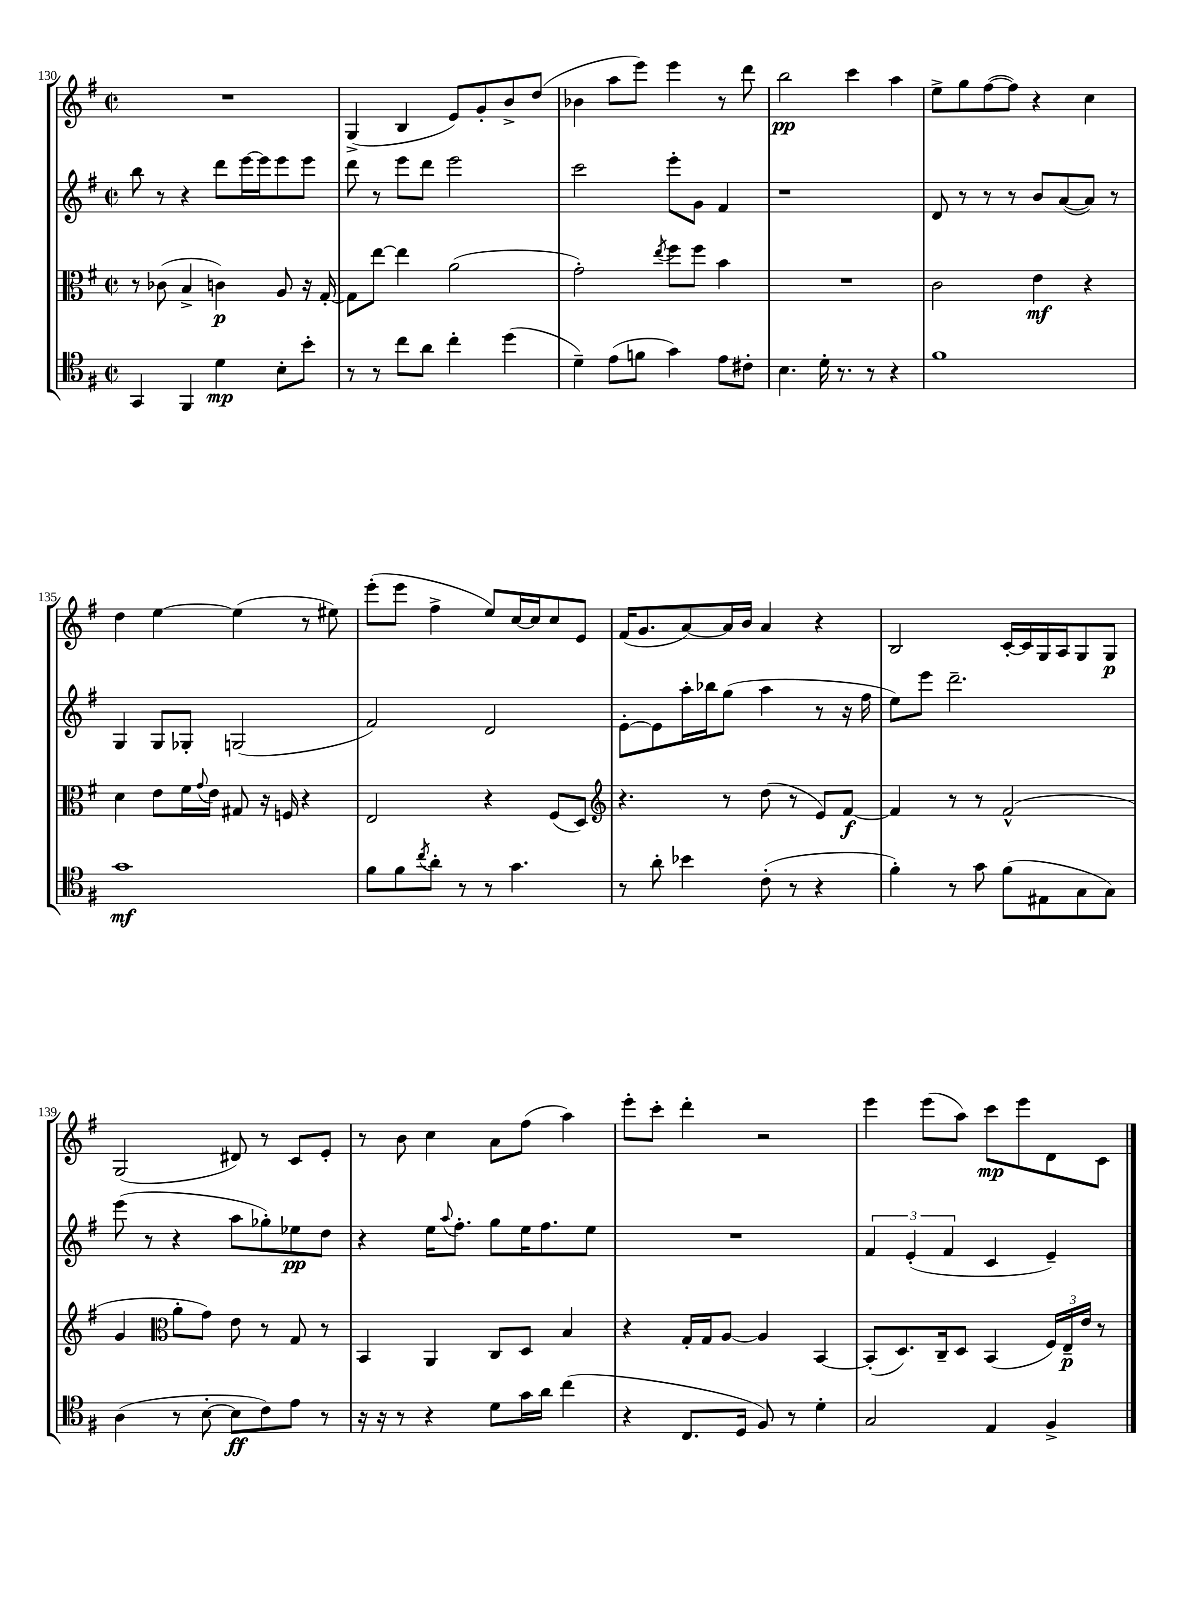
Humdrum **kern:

**kern	**kern	**kern	**kern
*staff4	*staff3	*staff2	*staff1
*clefC4	*clefC3	*clefG2	*clefG2
*k[f#]	*k[f#]	*k[f#]	*k[f#]
*M2/2	*M2/2	*M2/2	*M2/2
*met(c|)	*met(c|)	*met(c|)	*met(c|)
4GG/	8r	8bb\	1r
.	(8c-\	8r	.
4FF#/	4B^/	4r	.
4d\	4c\)	8ddd\L	.
.	.	[16eee\L	.
.	.	16eee\]J	.
8B'\L	8A/	8eee\	.
8b'\J	16r	8eee\J	.
.	[16G'/	.	.
=	=	=	=
8r	8G\]L	8ddd\	(4G^/
8r	[8ee\J	8r	.
8cc\L	4ee\]	8eee\L	4B/
8a\J	.	8ddd\J	.
4cc'\	(2a\	2eee\	8e/L)
.	.	.	8g'/
(4dd\	.	.	8b^/
.	.	.	(8dd/J
=	=	=	=
4d~\)	2g'\)	2ccc\	4b-\
(8e\L	.	.	8aa\L
8f\J	.	.	8eee\J)
.	8qee/	.	.
4g\)	8ff#\L	8eee'\L	4eee\
.	8ff#\J	8g\J	.
8e\L	4b\	4f#/	8r
8c#'\J	.	.	8ddd\
=	=	=	=
4.B\	1r	1r	2bb\
16d'\	.	.	.
8.r	.	.	.
.	.	.	4ccc\
8r	.	.	.
4r	.	.	4aa\
=	=	=	=
1f#	2c\	8d/	8ee^\L
.	.	8r	8gg\
.	.	8r	([8ff#\
.	.	8r	8ff#\]J)
.	4e\	8b/L	4r
.	.	([8a/	.
.	4r	8a/]J)	4cc\
.	.	8r	.
=	=	=	=
1g	4d\	4G/	4dd\
.	8e\L	8G/L	[4ee\
.	16f#\L	8G-'/J	.
.	8qqg/	.	.
.	16e\JJ	.	.
.	8G#/	(2G/	(4ee\]
.	16r	.	.
.	16F/	.	.
.	4r	.	8r
.	.	.	8ee#\)
=	=	=	=
8f#\L	2E/	2f#/)	(8eee'\L
8f#\	.	.	8eee\J
8qcc/	.	.	.
8a'\J	.	.	4ff#^\
8r	.	.	.
8r	4r	2d/	8ee/L)
4.g\	.	.	[16cc/L
.	.	.	16cc/]J
.	(8F#/L	.	8cc/
.	8D/J)	.	8e/J
=	=	=	=
*	*clefG2	*	*
8r	4.r	[8e'\L	(16f#/LK
.	.	.	8.g/
8a'\	.	8e\]	.
4b-\	.	16aa'\L	[8a/)
.	.	16bb-\J	.
.	8r	(8gg\J	16a/]L
.	.	.	16b/JJ
(8c'\	(8dd\	4aa\	4a/
8r	8r	.	.
4r	8e/L)	8r	4r
.	[8f#/J	16r	.
.	.	16ff#\	.
=	=	=	=
4f#'\)	4f#/]	8ee\L)	2B/
.	.	8eee\J	.
8r	8r	2.ddd~\	.
8g\	8r	.	.
(8f#\L	(2f#^^/	.	[16c'/LL
.	.	.	16c/]
8E#\	.	.	16G/
.	.	.	16A/J
8G\	.	.	8G/
8G\J)	.	.	8G/J
=	=	=	=
(4A\	4g/	(8eee\	(2G/
.	.	8r	.
*	*clefC3	*	*
8r	8a'\L	4r	.
[8B'\	8g\J)	.	.
8B\]L	8e\	8aa\L	8d#/)
8c\)	8r	8gg-'\)	8r
8e\J	8G/	8ee-\	8c/L
8r	8r	8dd\J	8e'/J
=	=	=	=
16r	4BB/	4r	8r
16r	.	.	.
8r	.	.	8b\
4r	4AA/	16ee\LK	4cc\
.	.	8qqaa/	.
.	.	8.ff#'\J	.
8d\L	8C/L	8gg\L	8a\L
16g\L	8D/J	16ee\K	(8ff#\J
16a\JJ	.	8.ff#\	.
(4cc\	4B/	.	4aa\)
.	.	8ee\J	.
=	=	=	=
4r	4r	1r	8eee'\L
.	.	.	8ccc'\J
8.C/L	16G'/LL	.	4ddd'\
.	16G/J	.	.
.	[8A/J	.	.
16D/Jk	.	.	.
8F#/)	4A/]	.	2r
8r	.	.	.
4d'\	[4BB/	.	.
=	=	=	=
2G/	(8BB'/]L	6f#/	4eee\
.	8.D/)	.	.
.	.	(6e'/	.
.	.	.	(8eee\L
.	16C~/k	.	.
.	.	6f#/	.
.	8D/J	.	8aa\J)
4E/	(4BB/	4c/	8ccc\L
.	.	.	8eee\
4F#^/	24F#/LL)	4e~/)	8d\
.	24E~/	.	.
.	24e/JJ	.	.
.	8r	.	8c\J
==	==	==	==
*-	*-	*-	*-
